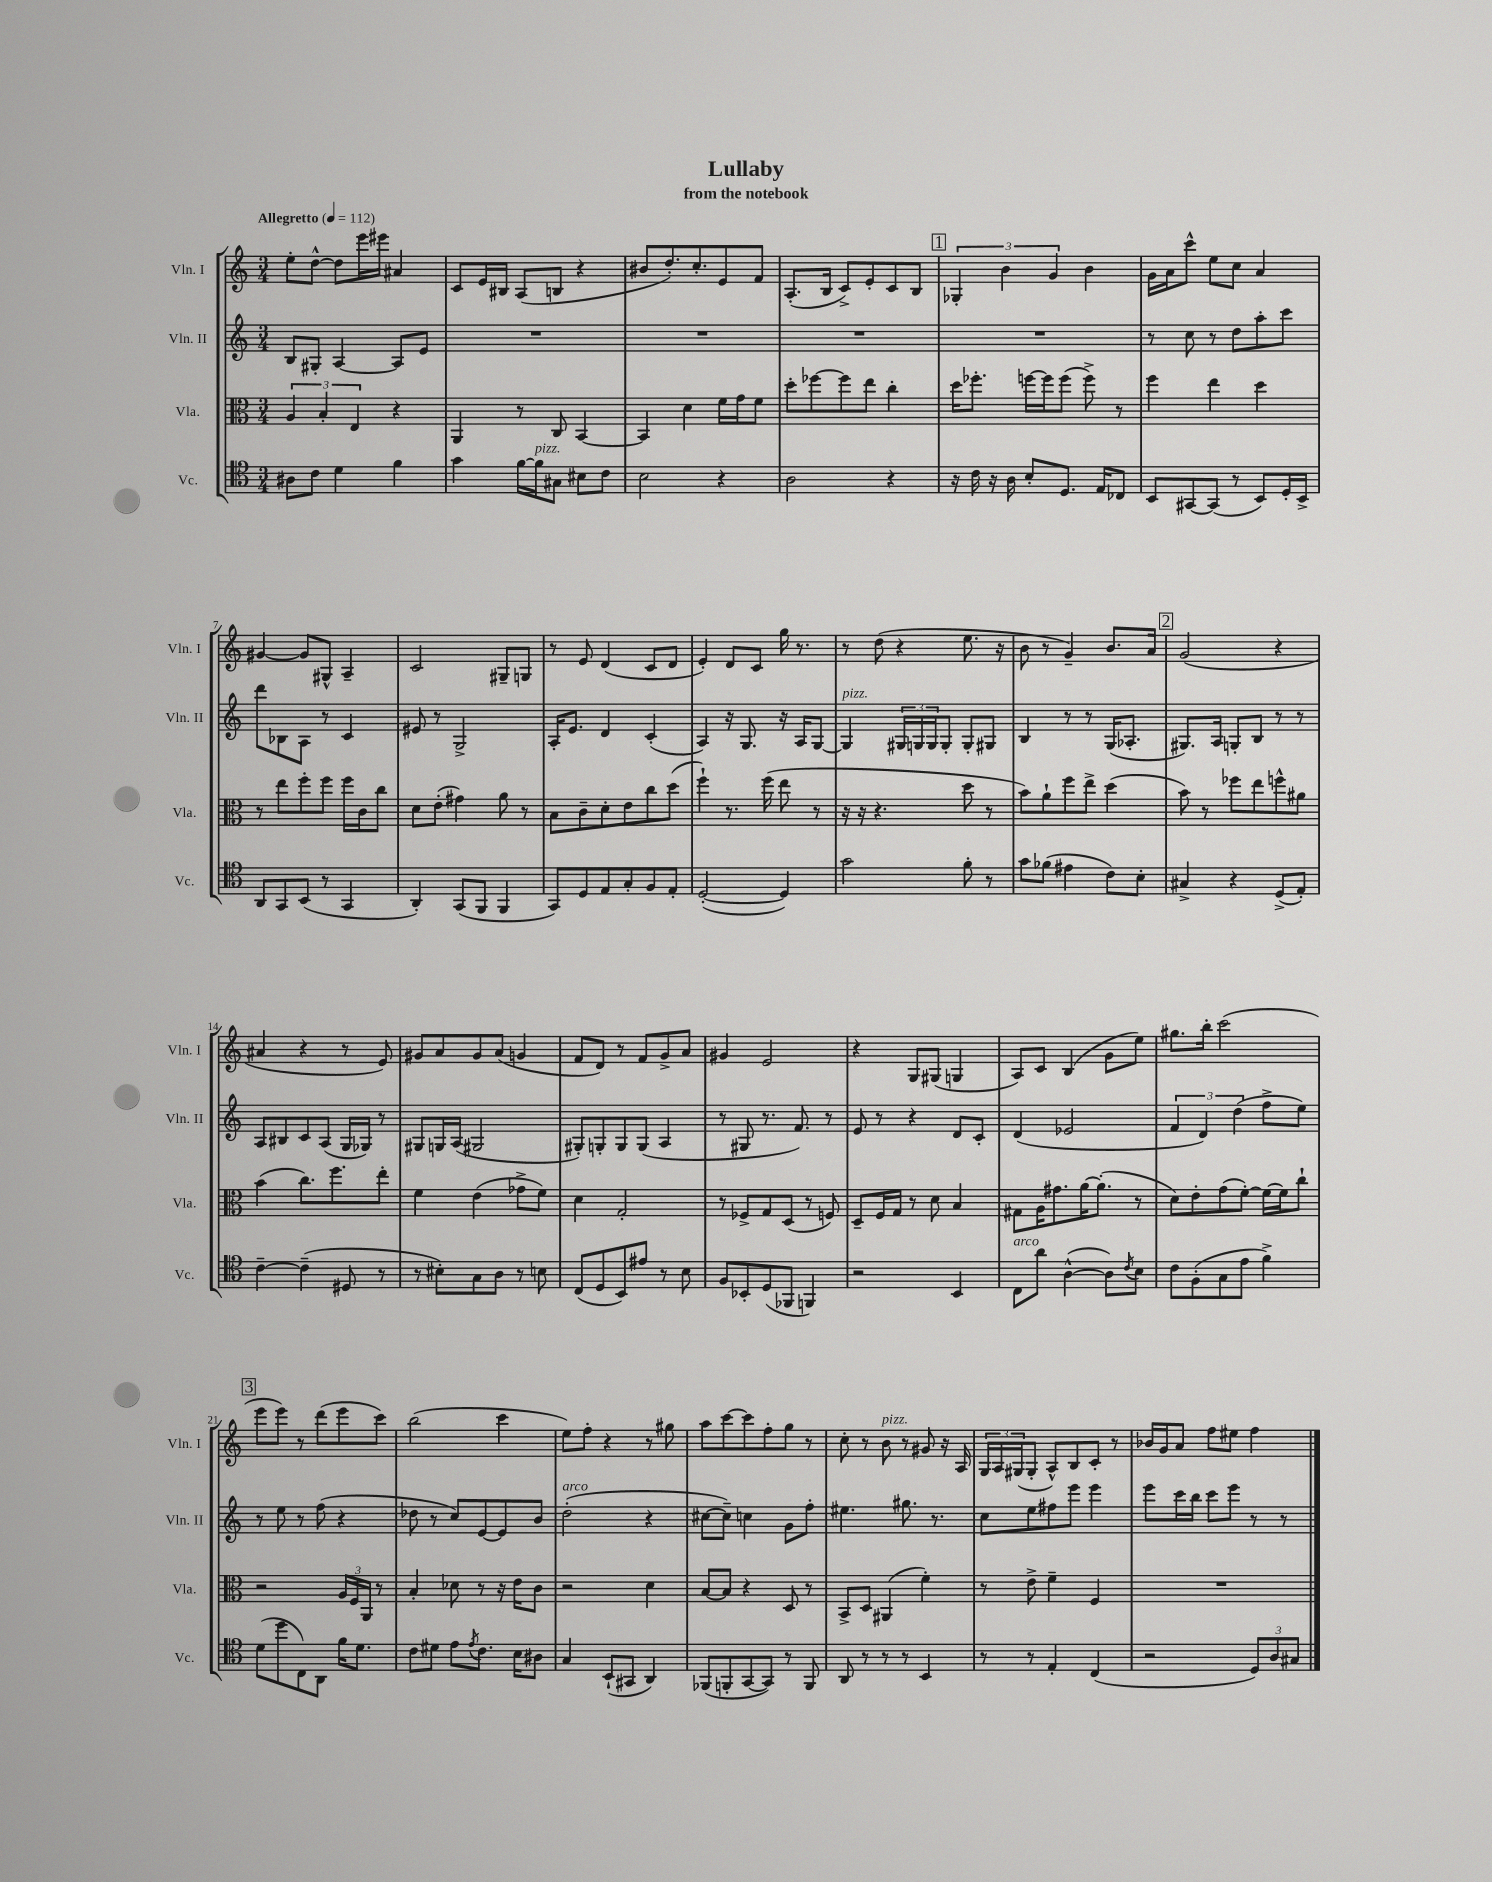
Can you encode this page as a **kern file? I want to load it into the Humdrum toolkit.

**kern	**kern	**kern	**kern
*staff4	*staff3	*staff2	*staff1
*clefC4	*clefC3	*clefG2	*clefG2
*k[]	*k[]	*k[]	*k[]
*M3/4	*M3/4	*M3/4	*M3/4
*MM112	*MM112	*MM112	*MM112
8A#	6A	8B	8ee'
8c	.	8G#'	[8dd^^
.	6B'	.	.
4d	.	[4A	8dd]
.	6E	.	.
.	.	.	16eee
.	.	.	16eee#
4f	4r	8A]	4a#
.	.	8e	.
=	=	=	=
4g	4AA	2.r	8c
.	.	.	16e
.	.	.	16B#
[16f	8r	.	(8A
16f]	.	.	.
8G#	8C	.	8B
8B#	[4BB	.	4r
8c	.	.	.
=	=	=	=
2B	4BB]	2.r	8b#
.	.	.	8.dd')
.	4d	.	.
.	.	.	8.cc'
4r	16f	.	8e
.	16g	.	.
.	8f	.	8f
=	=	=	=
2A	8dd'	2.r	(8.A'
.	[8ff-	.	.
.	.	.	16B
.	8ff-]	.	8c^)
.	8ee	.	8e'
4r	4cc'	.	8c
.	.	.	8B
=	=	=	=
16r	16dd	2.r	6G-'
16c	8.ff-'	.	.
16r	.	.	.
.	.	.	6b
16A	.	.	.
8B'	[16ff	.	.
.	16ff]	.	.
.	.	.	6g
8.D	(8ff	.	.
.	8ff^)	.	4b
16E	.	.	.
8C-	8r	.	.
=	=	=	=
8BB	4ff	8r	16g
.	.	.	16a
[8GG#	.	8cc	8ccc^^
(8GG#]	4ee	8r	8ee
8r	.	8dd	8cc
8BB)	4dd	8aa'	4a
16D'	.	8ccc	.
16BB^	.	.	.
=	=	=	=
8AA	8r	8ddd	[4g#
8GG	8ee	8B-	.
(8BB	8ff'	8A	8g#]
8r	8ff	8r	8G#^^
4GG	16ff	4c	4A~
.	16c	.	.
.	8cc	.	.
=	=	=	=
4AA')	8d	8e#	2c
.	(8e'	8r	.
(8GG	4g#)	2G^	.
8FF	.	.	.
4FF	8a	.	8G#~
.	8r	.	8G
=	=	=	=
8GG)	8B	16A'	8r
.	.	8.e	.
8D	8c~	.	8e
8E	8d'	4d	(4d
8G'	8e	.	.
8F	8cc	(4c'	8c
8E'	(8dd	.	8d
=	=	=	=
([2D'	4ff`)	4A)	4e')
.	8.r	16r	8d
.	.	8.G	.
.	.	.	8c
.	(16ff	.	.
4D])	8ee	16r	16gg
.	.	16A	8.r
.	8r	[8G	.
=	=	=	=
2g	16r	4G]	8r
.	16r	.	.
.	4.r	.	(8dd
.	.	24G#	4r
.	.	24G	.
.	.	24G	.
.	.	8G'	.
8f'	8dd	8G'	8.ee
8r	8r	8G#	.
.	.	.	16r
=	=	=	=
8g	8b)	4B	8b
(8f-	8a`	.	8r
4e#	8ff	8r	4g~)
.	8ee^	8r	.
8c)	(4dd	(16G	8.b
.	.	8.A-'	.
8B'	.	.	.
.	.	.	16a
=	=	=	=
4G#^	8b)	8.G#)	(2g
.	8r	.	.
.	.	16A	.
4r	8ff-	8G'	.
.	8ee	8B	.
(8D^	8ff^^	8r	4r
8E')	8a#	8r	.
=	=	=	=
[4c~	(4b	8A	4a#
.	.	8B#	.
(4c~]	8.cc)	8c	4r
.	.	(8A	.
.	8.ff	.	.
8D#	.	16G	8r
.	.	16G-)	.
8r	8ee'	8r	8e)
=	=	=	=
8r	4f	8G#	8g#
8B#')	.	16G	8a
.	.	(16A	.
8G	(4e	2G#	8g#
8A	.	.	(8a
8r	8g-^	.	4g
8B	8f)	.	.
=	=	=	=
(8C	4d	8G#')	8f
8D	.	8G'	8d)
8BB)	2G'	8G	8r
8e#	.	(8G	8f
8r	.	4A	8g^
8B	.	.	8a
=	=	=	=
8F	8r	8r	4g#
8BB-'	8F-^	8G#	.
(8D	8G	8.r	2e
8FF-	(8D	.	.
.	.	8.f)	.
4FF)	8r	.	.
.	8F)	8r	.
=	=	=	=
2r	8D~	8e	4r
.	16F	8r	.
.	16G	.	.
.	8r	4r	8G
.	8d	.	(8G#
4BB	4B	8d	4G
.	.	8c'	.
=	=	=	=
8C	8G#	(4d	8A)
8a	16A	.	8c
.	8.g#	.	.
([4A^^	.	2e-	(4B
.	[16a	.	.
.	(8.a']	.	.
8A])	.	.	8g
8qc	.	.	.
8B	8r	.	8ee)
=	=	=	=
8c	8d)	6f	8.gg#
(8F'	8e'	.	.
.	.	6d)	.
.	.	.	16bb'
8G	(8g	.	(2ccc
.	.	(6dd	.
8e	[8f')	.	.
4f^)	16f_	8ff^	.
.	16f]	.	.
.	8cc`	8ee)	.
=	=	=	=
(8d	2r	8r	8eee
8dd	.	8ee	8eee)
8C)	.	8r	8r
8AA	.	(8ff	(8ddd
16f	24A	4r	8eee
.	24F	.	.
8.d	.	.	.
.	24AA	.	.
.	8r	.	8ccc)
=	=	=	=
8c	4B'	8dd-	(2bb
8d#	.	8r	.
8e	8d-	8cc)	.
8qe	.	.	.
8.c	8r	[8e	.
.	16r	8e]	4ccc
16B	16e	.	.
8A#	8c	8b	.
=	=	=	=
4G	2r	(2dd'	8ee)
.	.	.	8ff'
(8BB`	.	.	4r
8GG#	.	.	.
4AA)	4d	4r	8r
.	.	.	8gg#
=	=	=	=
(8FF-	[8B	[8cc#	8aa
8FF'	8B]	8cc#~])	[8ccc
[8GG	4r	4cc	8ccc]
8GG])	.	.	8ff'
8r	8D	8g	8gg
8FF	8r	8ff'	8r
=	=	=	=
8AA	8BB^	4.ee#	8cc'
8r	8D	.	8r
8r	(4AA#	.	8b
8r	.	8.gg#	8r
4BB	4f')	.	8g#
.	.	8.r	.
.	.	.	16r
.	.	.	16A
=	=	=	=
8r	8r	8cc	24G
.	.	.	24A
.	.	.	(24G#
8r	8e^	8ee	8G#'
4E'	4f~	8ff#	8A^^)
.	.	8eee	8B
(4C	4F	4eee	8c'
.	.	.	8r
=	=	=	=
2r	2.r	8eee	16b-
.	.	.	16g
.	.	16ccc	8a
.	.	16bb	.
.	.	8ccc	8ff
.	.	8eee	8ee#
12D)	.	8r	4ff
12A	.	.	.
.	.	8r	.
12G#	.	.	.
==	==	==	==
*-	*-	*-	*-
